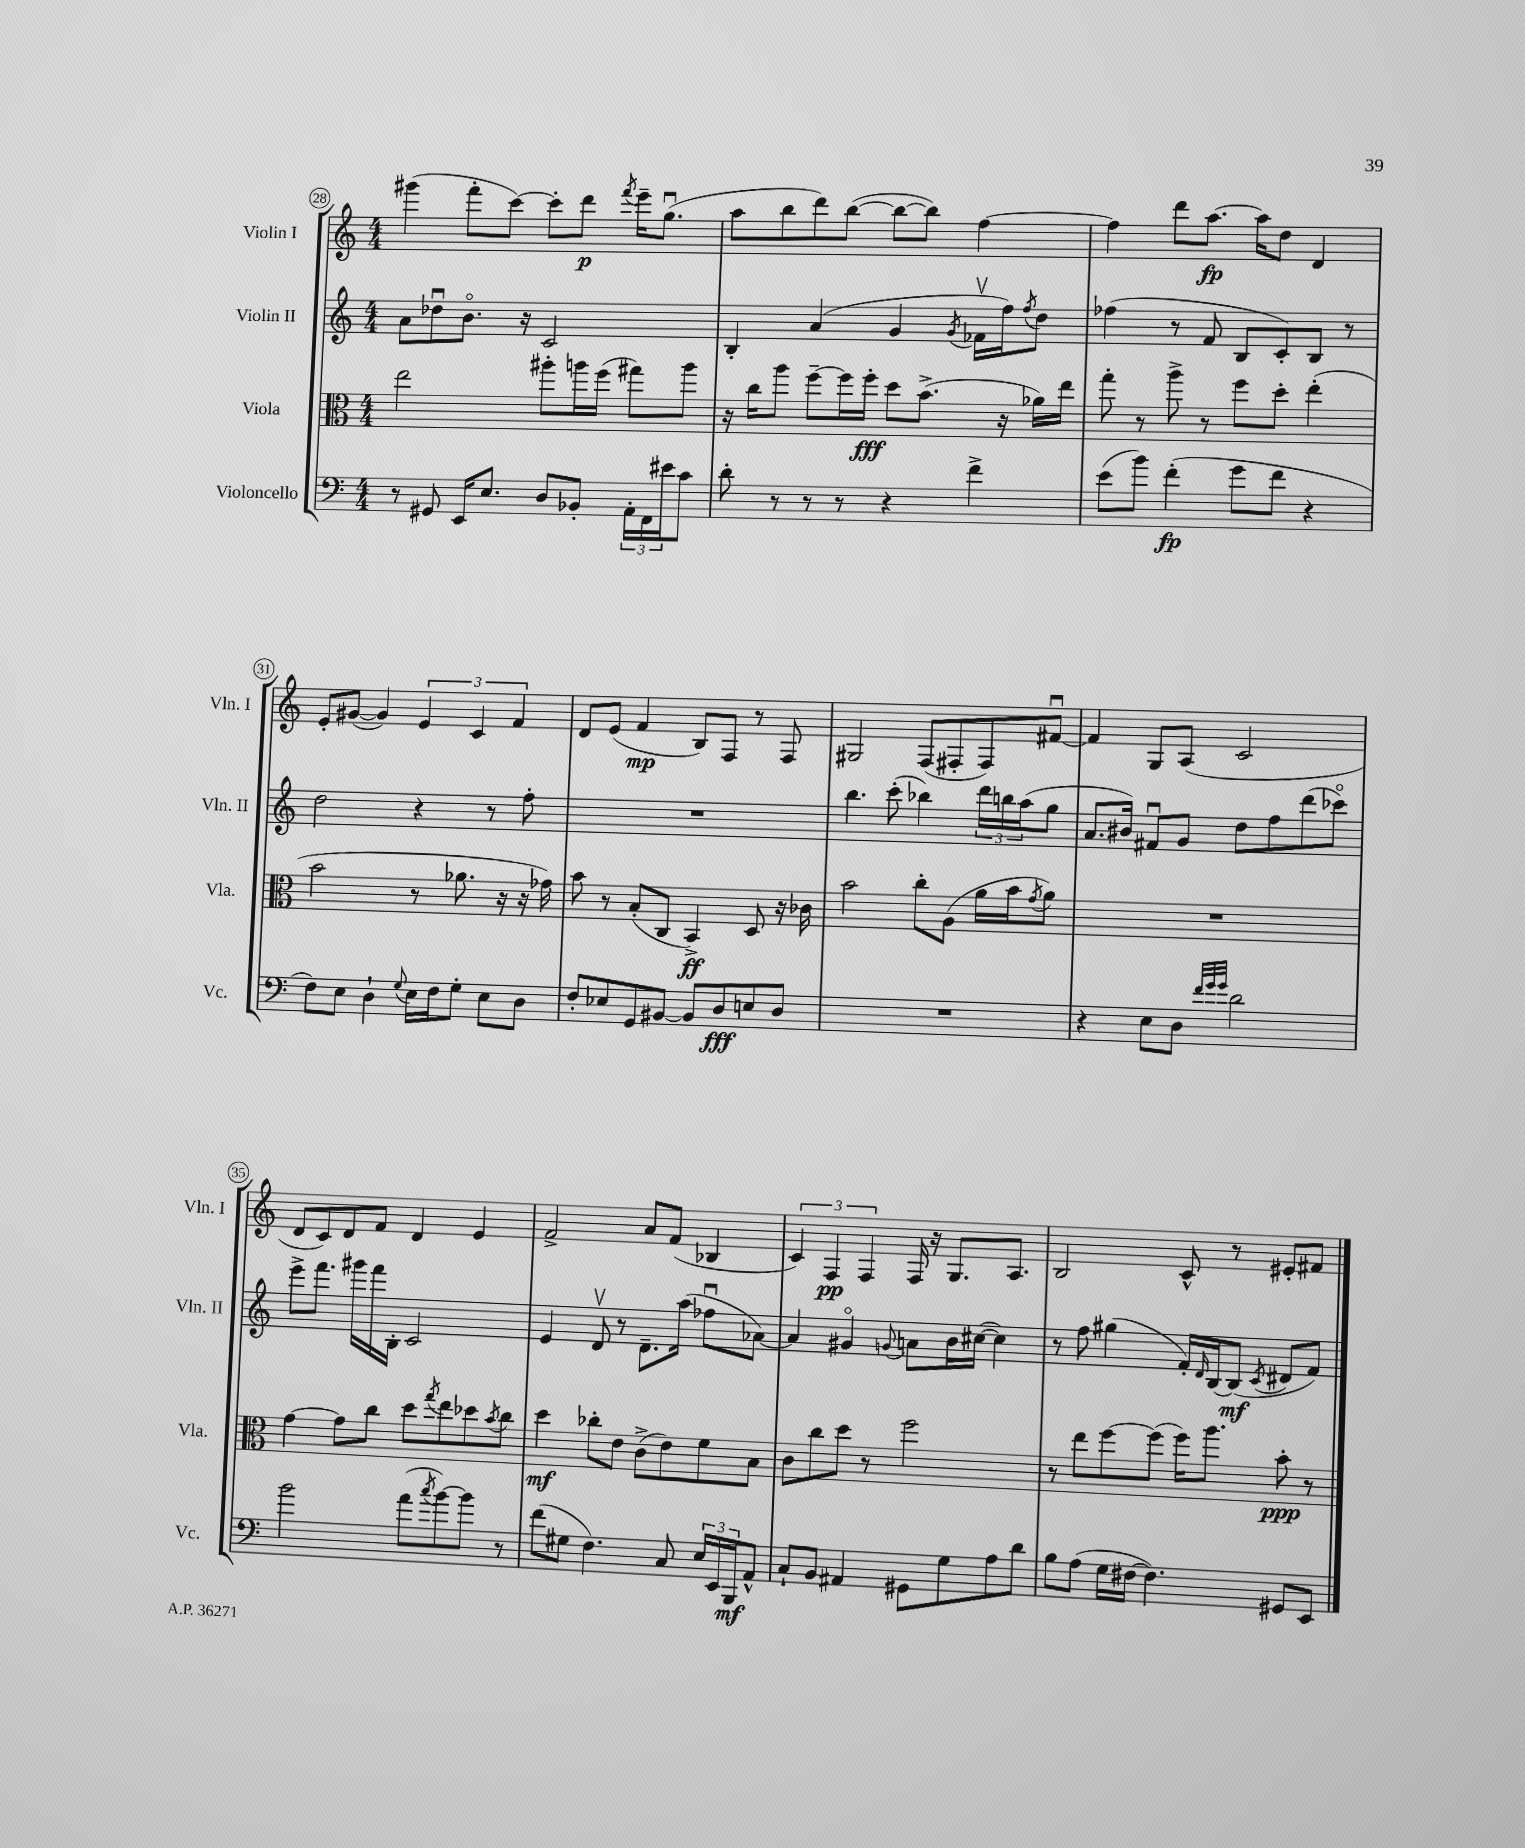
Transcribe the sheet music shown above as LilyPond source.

<<
\new StaffGroup <<
\new Staff = "s0" \with { instrumentName = "Violin I" shortInstrumentName = "Vln. I" } {
    \clef treble \key c \major \numericTimeSignature \time 4/4
    gis'''4( f'''8-. c'''8~) c'''8-. d'''8\p \acciaccatura { f'''8 } e'''16-- g''8.\downbow( |
    a''8 b''8 d'''8) b''8~( b''8~ b''8) f''4~ |
    f''4 d'''8 a''8.~\fp a''16 d''8 d'4 |
    e'8-. gis'8~( gis'4) \tuplet 3/2 { e'4 c'4 f'4 } |
    d'8 e'8( f'4\mp b8) f8 r8 f8 |
    gis2 f8( fis8-. fis8) fis'8~\downbow |
    fis'4 g8 a8( c'2 |
    d'8 c'8) d'8 f'8 d'4 e'4 |
    f'2-> a'8 f'8( bes4 |
    \tuplet 3/2 { c'4) f4\pp f4 } f16 r16 g8. a8. |
    b2 c'8-^ r8 eis'8-. fis'8 \bar "|." |
}
\new Staff = "s1" \with { instrumentName = "Violin II" shortInstrumentName = "Vln. II" } {
    \clef treble \key c \major \numericTimeSignature \time 4/4
    a'8 des''8\downbow b'8.\flageolet r16 c'2 |
    b4-. a'4( g'4 \acciaccatura { g'8 } fes'16\upbow f''16) \acciaccatura { f''8 } d''8 |
    fes''4( r8 f'8 b8 c'8-.) b8 r8 |
    d''2 r4 r8 f''8-. |
    R1 |
    b''4. c'''8-.( bes''4) \tuplet 3/2 { d'''16 b''16 a''16( } g''8 |
    a'8. bis'16) fis'8\downbow g'8 d''8 f''8 d'''8( ces'''8\flageolet) |
    e'''8-> f'''8. gis'''16 f'''16 b16-. c'2 |
    e'4 d'8\upbow r8 d'8.-- a''16( fes''8\downbow aes'8~) |
    aes'4 gis'4\flageolet \appoggiatura { g'8 } a'8 b'16 cis''16~( cis''4) |
    r8 f''8 gis''4( f'16-.) \grace { d'16 } b16~ b8\mf( \acciaccatura { c'8 } dis'8 f'8) \bar "|." |
}
\new Staff = "s2" \with { instrumentName = "Viola" shortInstrumentName = "Vla." } {
    \clef alto \key c \major \numericTimeSignature \time 4/4
    e''2 ais''8-. a''16 f''16( gis''8) a''8 |
    r16 c''16 a''8 f''8~-- f''16 f''16-.\fff d''8 b'8.->( r16 aes'16) e''16 |
    g''8-. r8 a''8-> r8 f''8 d''8-. e''4-.( |
    b'2 r8 aes'8. r16 r16 ges'16) |
    b'8 r8 b8-.( c8 b,4->\ff) d8 r16 ces'16 |
    b'2 c''8-. a8( a'16 b'16 \acciaccatura { g'8 } a'8) |
    R1 |
    g'4~ g'8 c''8 d''8 \acciaccatura { g''8 } e''8 des''8 \acciaccatura { b'8 } c''8 |
    d''4\mf ces''8-. e'8 c'8->( e'8) f'8 b8 |
    c'8 c''8 d''8 r8 f''2 |
    r8 e''8 f''8~ f''8( f''16) a''8. b'8-.\ppp r8 \bar "|." |
}
\new Staff = "s3" \with { instrumentName = "Violoncello" shortInstrumentName = "Vc." } {
    \clef bass \key c \major \numericTimeSignature \time 4/4
    r8 gis,8 e,16 e8. d8 bes,8-. \tuplet 3/2 { a,16-. f,16 eis'16 } c'8 |
    d'8-. r8 r8 r8 r4 f'4-> |
    e'8( b'8) f'4-.\fp( g'8 f'8 r4 |
    f8) e8 d4-! \appoggiatura { g8 } e16 f16 g8-. e8 d8 |
    f8-. ees8 g,8 bis,8~ bis,8 d8\fff e8 d8 |
    R1 |
    r4 e8 d8 \grace { f'32 g'32 g'32 } d'2 |
    b'2 a'8( \acciaccatura { c''8 } b'8~) b'8 r8 |
    f'8( gis8 f4.) c8 \tuplet 3/2 { e16 e,16 b,,16\mf } a,8-^ |
    c8-! b,8 ais,4 gis,8 g8 a8 d'8 |
    b8 a8( g16 fis16~ fis4.) gis,8 e,8 \bar "|." |
}
>>
>>
\layout { \context { \Score currentBarNumber = #28 \override BarNumber.stencil = #(make-stencil-circler 0.1 0.3 ly:text-interface::print) } }
